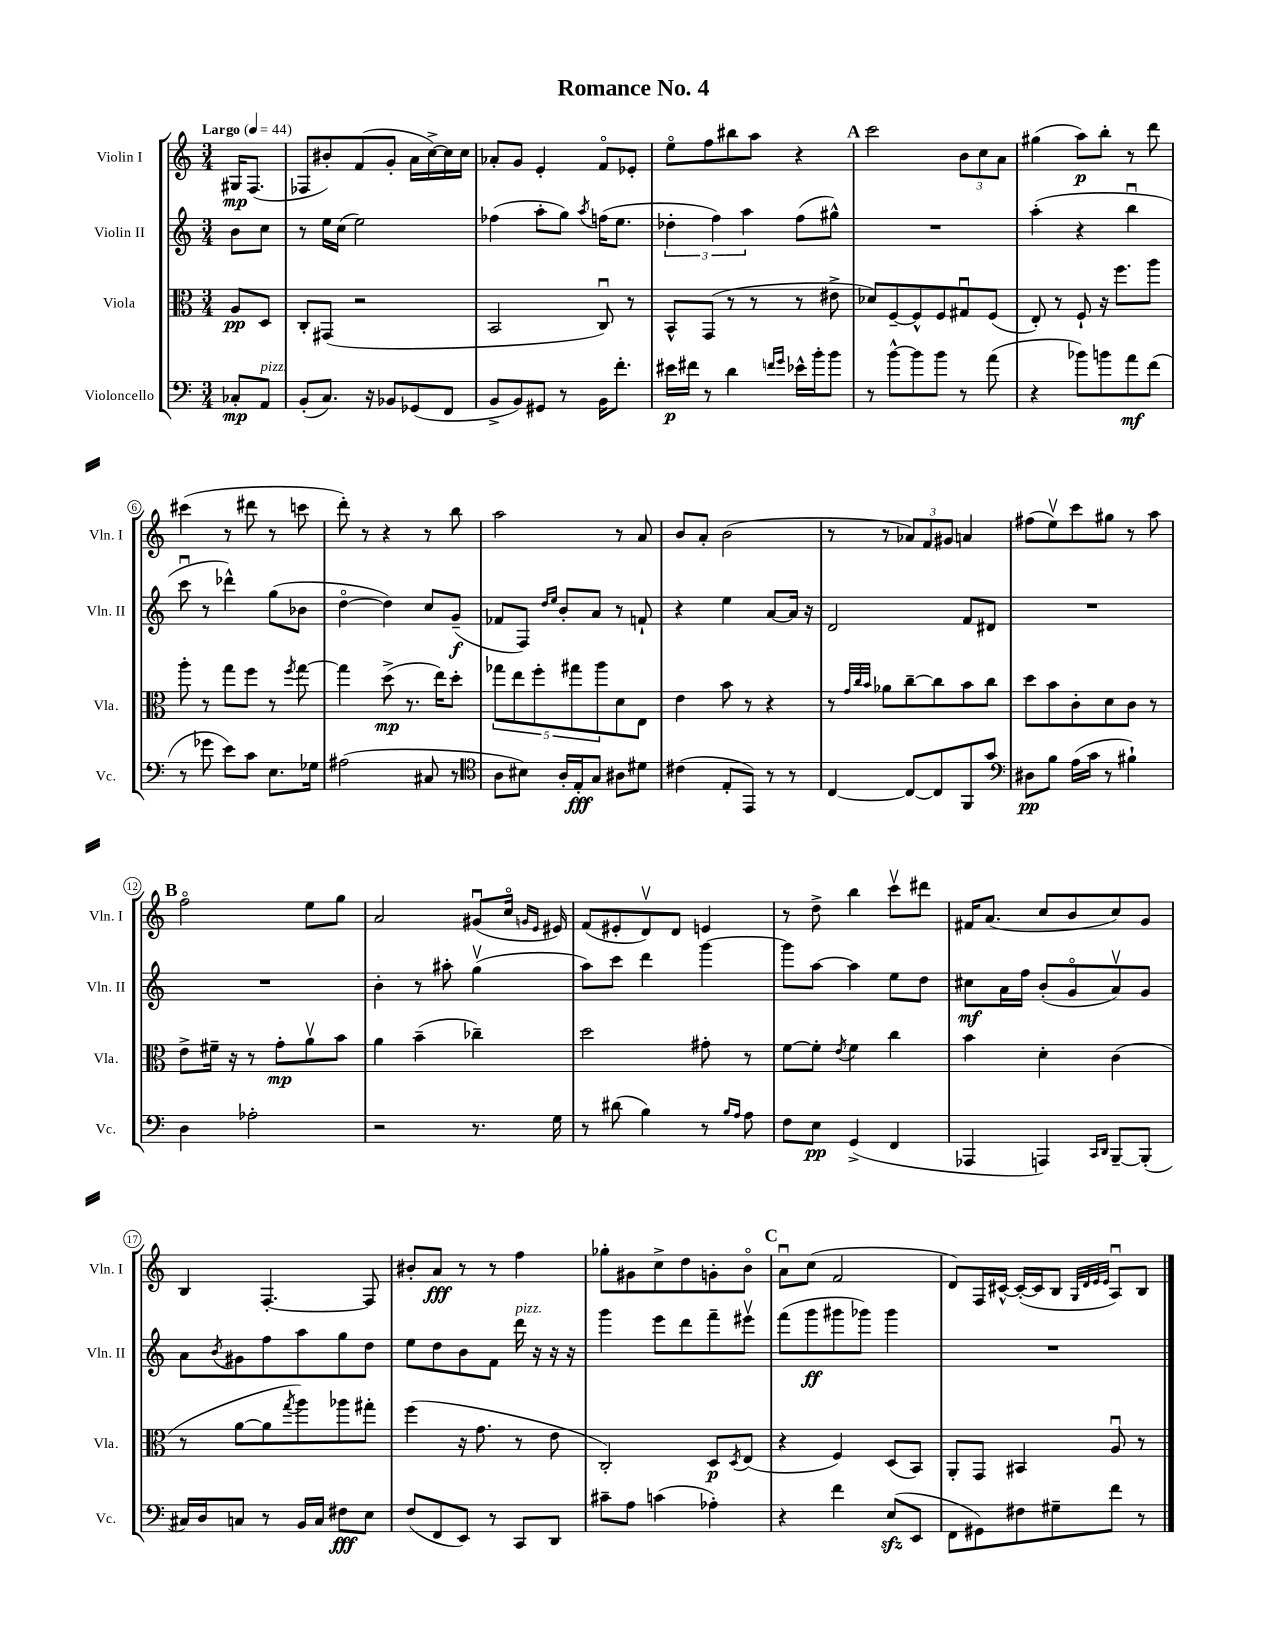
\header { title = "Romance No. 4" }
<<
\new StaffGroup <<
\new Staff = "s0" \with { instrumentName = "Violin I" shortInstrumentName = "Vln. I" } {
    \clef treble \key c \major \numericTimeSignature \time 3/4 \partial 4 \tempo "Largo" 4 = 44
    gis16\mp f8.( |
    fes8 bis'8-.) f'8( g'8-. a'16 c''16~->) c''16 c''16 |
    aes'8-. g'8 e'4-. f'8\flageolet ees'8-. |
    e''8\flageolet f''8 bis''8 a''8 r4 |
    \mark \markup { \bold "A" } c'''2 \tuplet 3/2 { b'8 c''8 a'8 } |
    gis''4( a''8\p) b''8-. r8 d'''8 |
    cis'''4( r8 dis'''8 r8 c'''8 |
    d'''8-.) r8 r4 r8 b''8 |
    a''2 r8 a'8 |
    b'8 a'8-. b'2( |
    r8 r8 \tuplet 3/2 { aes'8) f'8 gis'8 } a'4 |
    fis''8( e''8\upbow) c'''8 gis''8 r8 a''8 |
    \mark \markup { \bold "B" } f''2\flageolet e''8 g''8 |
    a'2 gis'8\downbow( c''16\flageolet \grace { g'16 e'16 } eis'16) |
    f'8( eis'8-. d'8\upbow) d'8 e'4 |
    r8 d''8-> b''4 c'''8\upbow dis'''8 |
    fis'16 a'8.( c''8 b'8 c''8) g'8 |
    b4 f4.~-. f8 |
    bis'8-. a'8\fff r8 r8 f''4 |
    ges''8-. gis'8 c''8-> d''8 g'8-. b'8\flageolet |
    \mark \markup { \bold "C" } a'8\downbow c''8( f'2 |
    d'8) f16 cis'16~-^ cis'16~-.( cis'16 b8 \grace { g32 d'32 e'32 e'32 } a8\downbow) b8 \bar "|." |
}
\new Staff = "s1" \with { instrumentName = "Violin II" shortInstrumentName = "Vln. II" } {
    \clef treble \key c \major \numericTimeSignature \time 3/4 \partial 4
    b'8 c''8 |
    r8 e''16 c''16( e''2) |
    fes''4( a''8-. g''8) \acciaccatura { a''8 } f''16( e''8. |
    \tuplet 3/2 { des''4-. f''4) a''4 } f''8( gis''8-^) |
    \mark \markup { \bold "A" } R2. |
    a''4-.( r4 b''4\downbow |
    c'''8\downbow r8 des'''4-^) g''8( bes'8 |
    d''4~\flageolet d''4) c''8 g'8--\f( |
    fes'8 f8) \grace { d''16 e''16 } b'8-. a'8 r8 f'8-! |
    r4 e''4 a'8~ a'16 r16 |
    d'2 f'8 dis'8 |
    R2. |
    \mark \markup { \bold "B" } R2. |
    b'4-. r8 ais''8-. g''4\upbow( |
    a''8) c'''8 d'''4 g'''4~ |
    g'''8 a''8~ a''4 e''8 d''8 |
    cis''8\mf a'16 f''16 b'8-.( g'8\flageolet a'8\upbow) g'8 |
    a'8 \acciaccatura { b'8 } gis'8 f''8 a''8 g''8 d''8 |
    e''8 d''8 b'8 f'8 d'''16^\markup { \italic "pizz." } r16 r16 r16 |
    g'''4 e'''8 d'''8 f'''8-- eis'''8\upbow |
    \mark \markup { \bold "C" } f'''8( g'''8\ff gis'''8 ges'''8) ges'''4 |
    R2. \bar "|." |
}
\new Staff = "s2" \with { instrumentName = "Viola" shortInstrumentName = "Vla." } {
    \clef alto \key c \major \numericTimeSignature \time 3/4 \partial 4
    a8\pp d8 |
    c8-. gis,8( r2 |
    b,2 c8\downbow) r8 |
    b,8-^ g,8( r8 r8 r8 eis'8-> |
    \mark \markup { \bold "A" } des'8) f8~-- f8-^ f8 gis8\downbow f8( |
    e8-.) r8 f8-! r16 f''8. a''8 |
    a''8-. r8 g''8 f''8 r8 \acciaccatura { f''8 } g''8~ |
    g''4 d''8->\mp( r8. e''16) d''8-. |
    \tuplet 5/4 { ges''8 e''8 f''8-. gis''8 a''8 } d'8 e8 |
    e'4 b'8 r8 r4 |
    r8 \grace { g'32 c''32 b'32 } aes'8 c''8~-- c''8 b'8 c''8 |
    d''8 b'8 c'8-. d'8 c'8 r8 |
    \mark \markup { \bold "B" } e'8-> fis'16-- r16 r8 g'8-.\mp a'8\upbow b'8 |
    a'4 b'4--( ces''4--) |
    d''2 gis'8-. r8 |
    f'8~ f'8-. \acciaccatura { e'8 } f'4 c''4 |
    b'4 d'4-. c'4( |
    r8 a'8~ a'8 \acciaccatura { g''8 } a''8) aes''8 gis''8-. |
    f''4( r16 g'8. r8 e'8 |
    c2-.) d8\p \acciaccatura { d8 } e8( |
    \mark \markup { \bold "C" } r4 f4) d8( b,8) |
    a,8-. g,8 bis,4 a8\downbow r8 \bar "|." |
}
\new Staff = "s3" \with { instrumentName = "Violoncello" shortInstrumentName = "Vc." } {
    \clef bass \key c \major \numericTimeSignature \time 3/4 \partial 4
    ces8-.\mp a,8^\markup { \italic "pizz." } |
    b,8-.( c8.) r16 bes,8 ges,8( f,8 |
    b,8-> b,8) gis,8 r8 b,16 f'8.-. |
    eis'16\p fis'16 r8 d'4 \grace { f'16 g'16 } ees'16-^ b'16-. b'8 |
    \mark \markup { \bold "A" } r8 b'8~-^ b'8 b'8 r8 a'8( |
    r4 bes'8) b'8 a'8\mf f'8( |
    r8 ges'8 e'8) c'8 e8. ges16 |
    ais2( cis8 r8 |
    \clef tenor a8 bis8) a16-. e16-.\fff g8 ais8 dis'8 |
    cis'4( e8-. e,8) r8 r8 |
    c4~ c8~ c8 f,8 g'8 |
    \clef bass dis8\pp b8 a16( c'16 r8 bis4-!) |
    \mark \markup { \bold "B" } d4 aes2-. |
    r2 r8. g16 |
    r8 dis'8( b4) r8 \grace { b16 a16 } a8 |
    f8 e8\pp g,4->( f,4 |
    aes,,4 a,,4) \grace { c,16 d,16 } b,,8~-- b,,8-.( |
    cis16) d16 c8 r8 b,16 c16 fis8\fff e8 |
    f8( f,8 e,8) r8 c,8 d,8 |
    cis'8-- a8 c'4( aes4-.) |
    \mark \markup { \bold "C" } r4 f'4 e8\sfz( e,8 |
    f,8 gis,8) fis8 gis8-- f'8 r8 \bar "|." |
}
>>
>>
\layout { \context { \Score \override BarNumber.stencil = #(make-stencil-circler 0.1 0.3 ly:text-interface::print) } }
